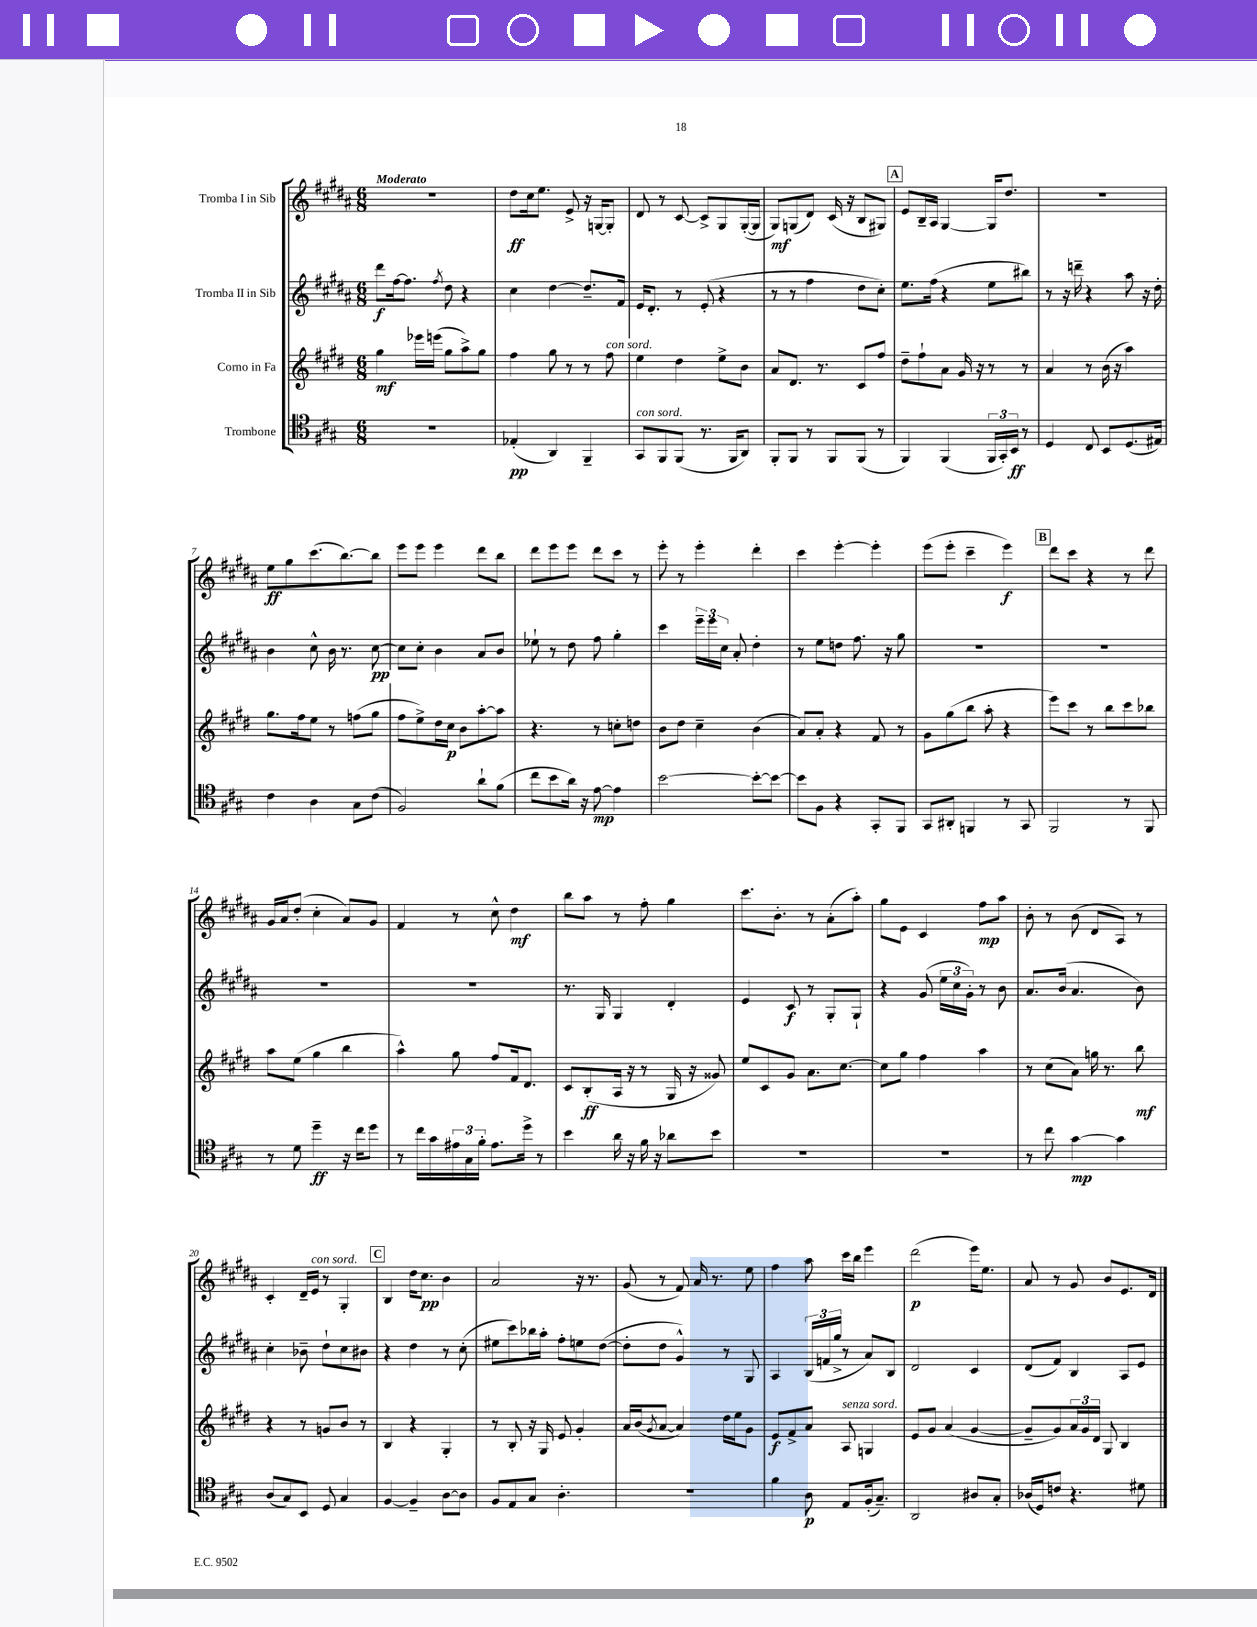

**kern	**kern	**kern	**kern
*staff4	*staff3	*staff2	*staff1
*clefC4	*clefG2	*clefG2	*clefG2
*k[f#c#g#]	*k[f#c#g#d#]	*k[f#c#g#d#a#]	*k[f#c#g#d#a#]
*M6/8	*M6/8	*M6/8	*M6/8
2.r	4gg#	8ddd#	2.r
.	.	[16ff#	.
.	.	8.ff#]	.
.	16eee-	.	.
.	(16eee	.	.
.	.	8qff#	.
.	8gg#	8dd#	.
.	8aa^)	4r	.
.	8gg#	.	.
=	=	=	=
(4E-'	4ff#	4cc#	8dd#
.	.	.	16cc#
.	.	.	8.ee
4AA)	8gg#	[4dd#	.
.	8r	.	8e^
4FF#~	8r	8.dd#~]	16r
.	.	.	[16G
.	8ff#	.	8G']
.	.	16f#	.
=	=	=	=
8GG#	4ee	16e	8d#
.	.	8.d#'	.
8FF#	.	.	8r
(8FF#	4dd#	8r	[8c#
8.r	.	(8e'	8c#^]
.	8ee^	4r	8G#
16FF#	.	.	.
8AA)	8b	.	([16G#'
.	.	.	16G#]
=	=	=	=
8FF#'	8a	8r	8G#)
8FF#	8.d#	8r	(8G
8r	.	4ff#	8d#)
.	8.r	.	.
8FF#	.	.	(16c#
.	.	.	16r
(8FF#	8c#	8dd#	8B
8r	8ff#	8cc#')	8G#)
=	=	=	=
4FF#)	8dd#~	8.ee	8e
.	8ff#`	.	16B~
.	.	(16ff#	16A#
(4FF#	8a	4r	[4G#
.	16g#	.	.
.	16r	.	.
24FF#	8r	8ee	16G#]
24GG#')	.	.	.
.	.	.	8.dd#
24BB	.	.	.
8r	8r	8bb#)	.
=	=	=	=
4D	4a	8r	2.r
.	.	16r	.
.	.	16ddd~	.
8C#	8r	4r	.
8BB	(16b	.	.
.	16r	.	.
(8.D	4aa)	8aa#	.
.	.	16r	.
16E#)	.	16dd#'	.
=	=	=	=
4c#	8.gg#	4b	8ee
.	.	.	8gg#
.	16ff#	.	.
4A	8ee	8cc#^^	(8.ccc#
.	8r	16b	.
.	.	8.r	[8.bb)
8G#	(8ff	.	.
(8c#	8gg#	[8cc#	8bb]
=	=	=	=
2F#)	8ff#	8cc#]	8eee
.	8ee^)	8cc#'	8eee
.	16dd#	4b	4eee
.	16cc#	.	.
.	8b	.	.
8a`	[8aa'	8a#	8ddd#
(8f#	8aa]	8b	8bb
=	=	=	=
8cc#	4.r	8ee-`	8ddd#
8b	.	8r	8eee
16a)	.	8dd#	8eee
16r	.	.	.
[8e	8r	8ff#	8ddd#
4e]	8cc'	4gg#'	8ccc#
.	8dd	.	8r
=	=	=	=
[2b	8b	4ccc#	8eee'
.	8dd#	.	8r
.	4cc#~	24eee~	4eee'
.	.	24eee	.
.	.	24cc#	.
.	.	8a#'	.
8b'_	(4b	4dd#'	4ddd#'
8b_	.	.	.
=	=	=	=
8b]	8a)	8r	4ccc#
8F#	8a'	8ee	.
4r	4r	8dd	[4eee'
.	.	8.ff#	.
8GG#'	8f#	.	4eee']
.	.	16r	.
8FF#	8r	8gg#	.
=	=	=	=
8GG#	8g#	2.r	(8eee
8AA#'	(8gg#	.	8eee'
4FF	8bb	.	4ccc#~
.	8aa'	.	.
8r	4r	.	4eee)
8GG#	.	.	.
=	=	=	=
2FF#	8eee)	2.r	8ddd#
.	8ccc#	.	8ccc#
.	8r	.	4r
.	8bb	.	.
8r	8ccc#	.	8r
8FF#	8bb-	.	8ddd#
=	=	=	=
8r	8aa	2.r	16g#
.	.	.	16a#
8d	(8ee	.	(8dd#'
4dd~	4gg#	.	4cc#'
16r	4bb	.	8a#)
16cc#	.	.	.
8dd	.	.	8g#
=	=	=	=
8r	4aa^^)	2.r	4f#
16cc#	.	.	.
16g#	.	.	.
24e#	8gg#	.	8r
24G#	.	.	.
24f#'	.	.	.
8.e#	8ff#	.	8cc#^^
.	16f#	.	4dd#
16dd^	8.d#	.	.
8r	.	.	.
=	=	=	=
4b	8c#	8.r	8bb
.	(8B'	.	8aa#
.	.	16G#	.
16a	16A	4G#	8r
16r	16r	.	.
16f#	8r	.	8ff#'
16r	.	.	.
8a-	16G#	4d#'	4gg#
.	16r	.	.
8b	8g##)	.	.
=	=	=	=
2.r	8ee	4e	8.ccc#
.	8c#	.	.
.	.	.	8.b'
.	8g#	8c#	.
.	8.a	8r	8r
.	.	8G#'	(8a#'
.	[8.cc#	.	.
.	.	8G#`	8aa#')
=	=	=	=
2.r	8cc#]	4r	8gg#
.	8gg#	.	8e
.	4ff#	(8g#	4c#
.	.	24ee	.
.	.	24cc#	.
.	.	24g#')	.
.	4aa	8r	8ff#
.	.	8b	8aa#
=	=	=	=
8r	8r	8.a#	8b'
8cc#	(8cc#	.	8r
.	.	(16b	.
[4g#	8a)	4.a#	(8b
.	16gg	.	8d#
.	8.r	.	.
4g#]	.	.	8A#)
.	8bb	8b)	8r
=	=	=	=
(8A	4r	4cc#'	4c#'
8G#)	.	.	.
8BB	8r	8b-~	16d#~
.	.	.	16e
8D	8g	8dd#`	8r
4G#	8b	8cc#	4G#'
.	8r	8b#	.
=	=	=	=
[4F#	4B	4r	4B
4F#~]	4r	4dd#	16dd#
.	.	.	8.cc#
[8A	4G#'	8r	4b
8A]	.	(8cc#'	.
=	=	=	=
8F#	8r	8ee#	2a#
8E	8B'	8ccc#)	.
8G#	16r	16bb-	.
.	16G#	16aa#'	.
4.A'	8e	8ff#'	.
.	4g#'	8ee	16r
.	.	.	8.r
.	.	([8dd#	.
=	=	=	=
2.r	16a	8dd#']	(8g#
.	(16b	.	.
.	8qg#	.	.
.	[8a	8dd#	8r
.	4a])	4g#^^)	8f#)
.	.	.	16a#
.	.	.	8.r
.	16dd#	8r	.
.	16ee	.	.
.	8g#	8G#	8ee
=	=	=	=
4f#	8e	4A#	4ff#
.	8f#^	.	.
8A	8a	(24B	8aa#
.	.	24f	.
.	.	24gg#^	.
8E	8A	8r	16ccc#
.	.	.	16bb
(16F#'	4G	8a#)	4eee
8.G#~)	.	.	.
.	.	8B	.
=	=	=	=
2AA	8e	2d#	(2ddd#
.	8g#	.	.
.	(4a	.	.
8A#	[4g#	4c#	16eee)
.	.	.	8.ee
8G#'	.	.	.
=	=	=	=
(16A-	8g#~]	(8d#	8a#
16D)	.	.	.
8c	8g#)	8f#)	8r
4.r	24a	4B	8g#
.	24g#	.	.
.	24d#	.	.
.	8G#	.	8b
.	4B	8A#	8.e
8d#	.	8e	.
.	.	.	16d#
==	==	==	==
*-	*-	*-	*-
